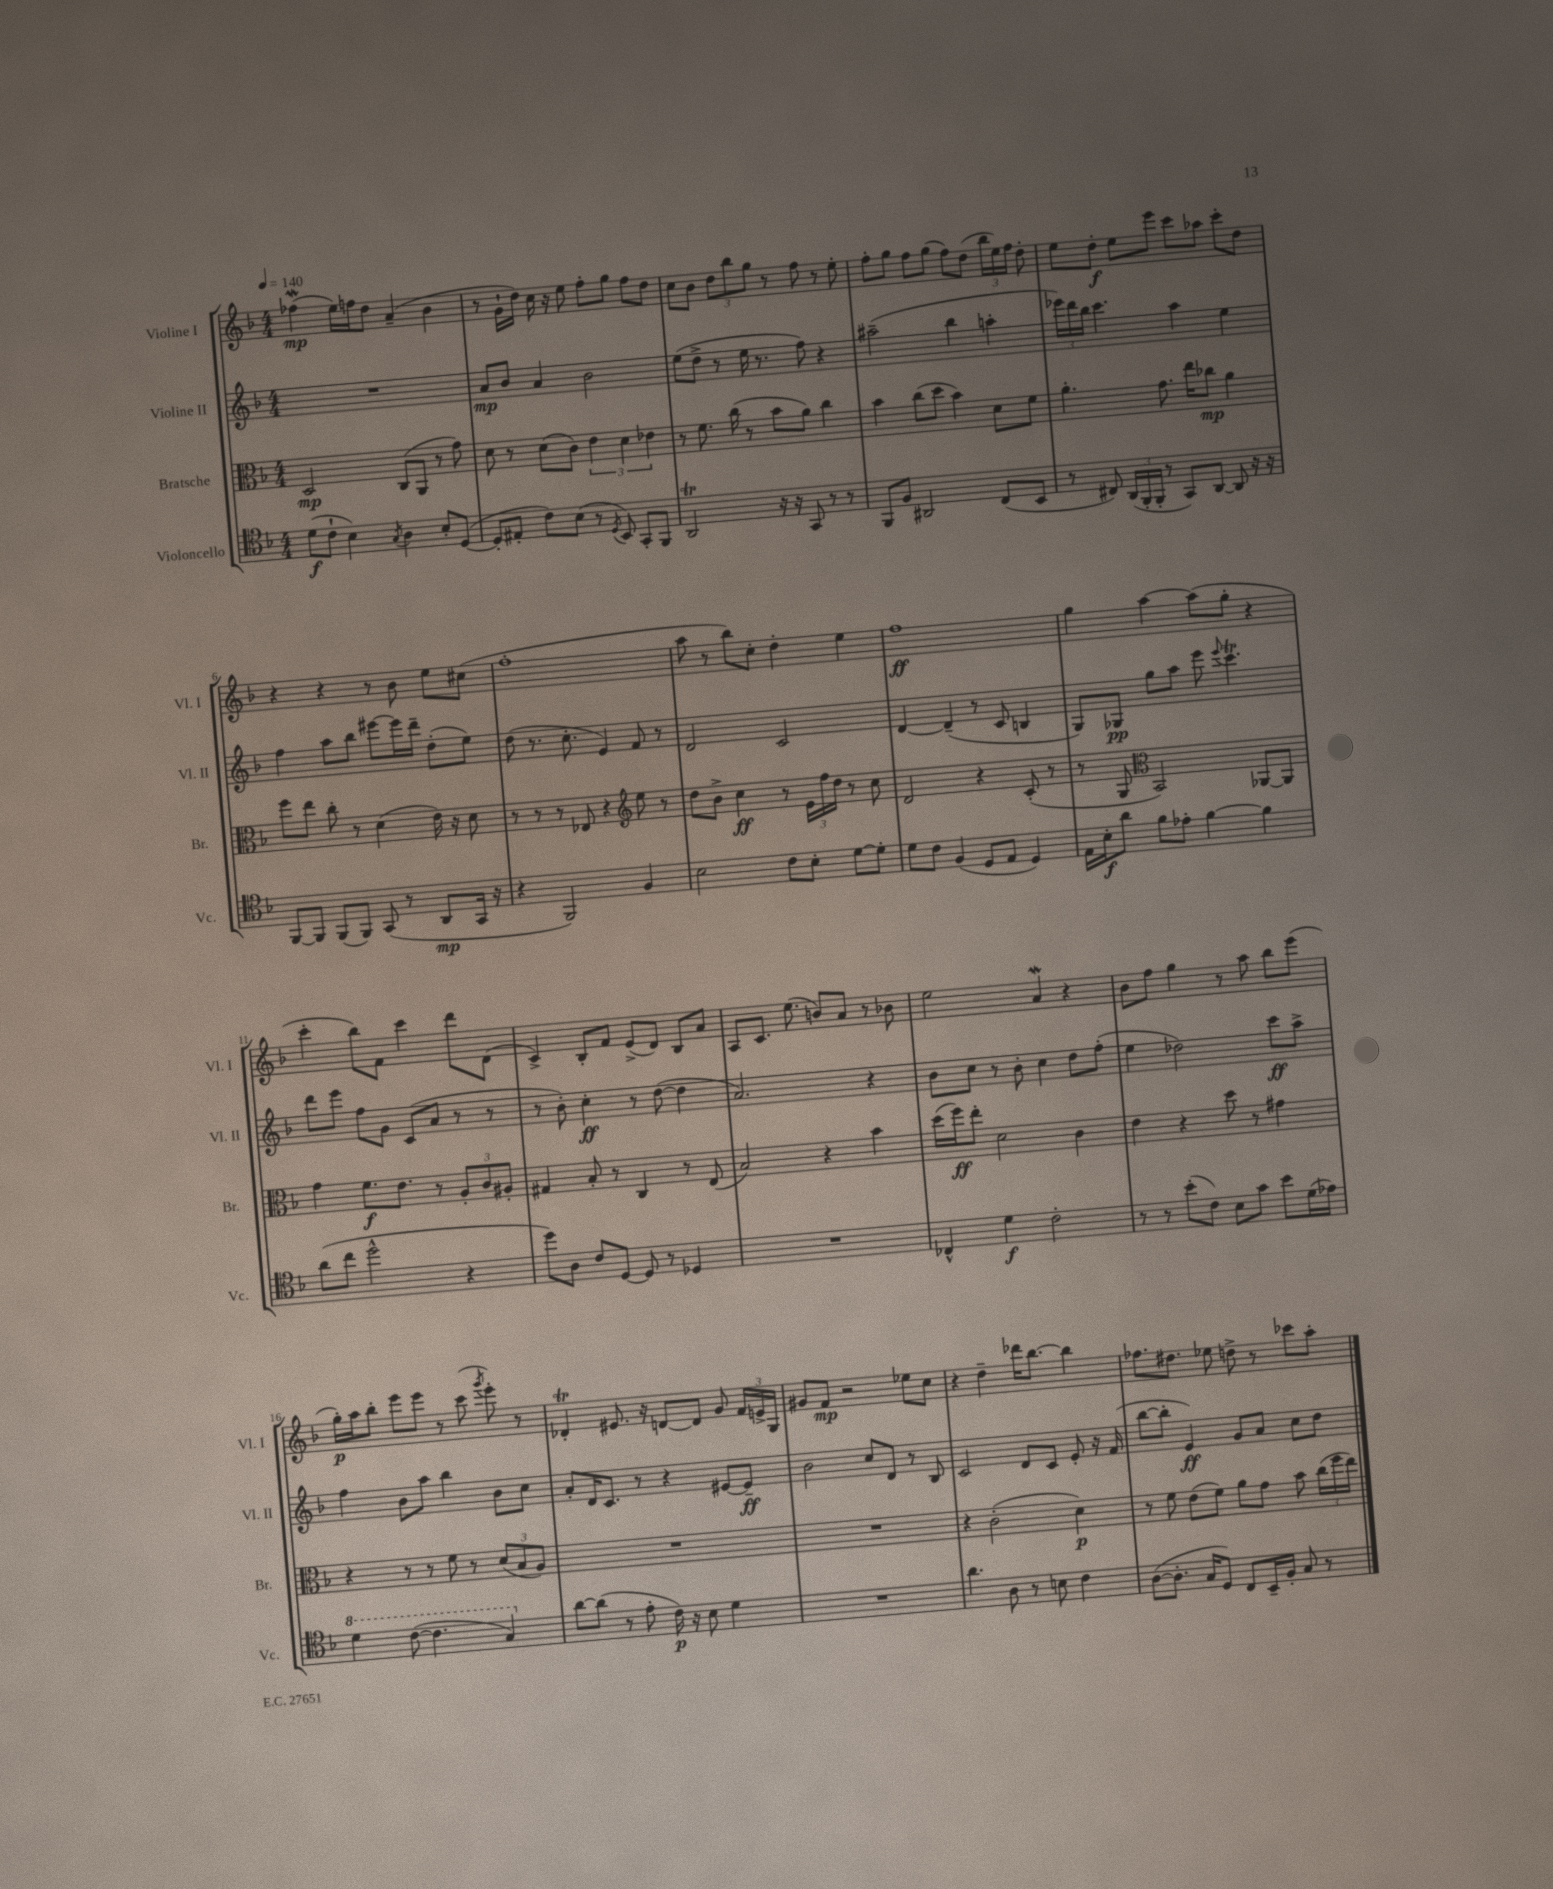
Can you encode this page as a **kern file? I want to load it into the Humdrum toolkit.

**kern	**kern	**kern	**kern
*staff4	*staff3	*staff2	*staff1
*clefC4	*clefC3	*clefG2	*clefG2
*k[b-]	*k[b-]	*k[b-]	*k[b-]
*M4/4	*M4/4	*M4/4	*M4/4
*MM140	*MM140	*MM140	*MM140
(8d	2D	1r	(4ff-
8c`	.	.	.
4B-)	.	.	16ee)
.	.	.	16ff
.	.	.	8dd
8qG	.	.	.
4A	(8C	.	(4a~
.	8AA	.	.
8B-'	8r	.	4b-
([8D	8g)	.	.
=	=	=	=
8D']	8d	8a	8r
8E#'	8r	8b-	16g`
.	.	.	16dd)
8c)	(8d	4a	16cc
.	.	.	16r
(8B-	8c)	.	8ee
8r	6e	2b-	8ff'
8qD	.	.	.
8BB-)	.	.	8gg
.	6d	.	.
8GG'	.	.	8ff
.	6e-	.	.
8FF	.	.	8dd
=	=	=	=
2AA	8r	(8ee	8cc
.	8.f	8dd^	8b-
.	.	8r	12dd
.	(16cc	.	.
.	.	.	12bb-
.	8r	16ee	.
.	.	.	12gg
.	.	8.r	.
16r	8b-	.	8r
16r	.	.	.
8GG	8a)	8ff)	8ff
8r	4cc	4r	8r
8r	.	.	8ee'
=	=	=	=
8FF	4b-	(2aa#~	8ff'
8F	.	.	8gg
2AA#	(8cc	.	8ff
.	8dd	.	(8gg
.	4b-)	4bb-	8ff)
.	.	.	(8dd
(8C	8d	4aa'	24bb-
.	.	.	24ee)
.	.	.	24ff
8BB-	8f	.	8dd'
=	=	=	=
8r	4.a'	24eee-)	8ee
.	.	24ddd	.
.	.	24bb-	.
8C#)	.	4.ccc	8dd'
(24AA	.	.	8ee
24FF'	.	.	.
24FF'	.	.	.
8r	8.g	.	8eee
8GG)	.	4aa	8ccc
.	16ee	.	.
[8AA	8cc-	.	8aa-
8AA]	4a	4ee	8ccc'
16r	.	.	8dd
16r	.	.	.
=	=	=	=
[8FF	8ff	4ff	4r
8FF]	8ee	.	.
(8FF	8cc'	8aa	4r
8FF)	8r	8bb-	.
(8GG	(4d	[8eee#	8r
8r	.	16eee#]	8b-
.	.	16ddd~	.
8AA	16e)	(8dd'	8ee
.	16r	.	.
16GG	8d	8ee)	(8cc#
16r	.	.	.
=	=	=	=
4r	8r	(8dd	1ff'
.	8r	8.r	.
2FF)	8r	.	.
.	.	8.cc'	.
.	8E-	.	.
.	4r	4e)	.
*	*clefG2	*	*
4F	8ee	8f	.
.	8r	8r	.
=	=	=	=
2B-	8dd	2d	8aa
.	8b-^	.	8r
.	4cc	.	8bb-)
.	.	.	8cc'
8c	8r	2c	4dd'
8B-'	24e	.	.
.	24ff	.	.
.	24dd	.	.
[8d	8r	.	4ee
8d']	8cc	.	.
=	=	=	=
8d	2d	[4d	1ff
8c	.	.	.
(4F	.	(4d~]	.
8D	4r	8r	.
8E	.	8c	.
4D)	(8c'	4B	.
.	8r	.	.
=	=	=	=
16E	8r	8G)	4gg
16B-'	.	.	.
8a	8G	8G-	.
*	*clefC3	*	*
8f	2BB-)	8gg	[4aa
8e-'	.	8aa	.
[4f	.	8eee	(8aa]
.	.	8qqeee	.
.	.	4.ccc	8gg'
4f]	[8AA-	.	4r
.	8AA-]	.	.
=	=	=	=
(8a	4g	8ddd	4ccc'
8cc	.	8eee	.
2dd^^	8.f	8ff	8bb-)
.	.	8g	8f
.	8.e	.	.
.	.	(8c	4ccc
.	8r	8a	.
4r	12A'	8r	8ddd
.	12c	.	.
.	.	8r	(8d
.	12A#'	.	.
=	=	=	=
8dd)	4G#	8r	4c^)
8A	.	8b-')	.
8c	8B-'	4cc'	8B-'
[8D	8r	.	8f
8D]	4C	8r	(8e^
8r	.	([8dd	8d)
4D-	8r	4dd]	8B-
.	(8E	.	8a
=	=	=	=
1r	2B-)	2.a)	8A
.	.	.	8.c
.	.	.	(8.ee
.	4r	.	8b)
.	.	.	8a
.	4b-	4r	8r
.	.	.	8b-
=	=	=	=
4C-^^	(16dd	8b-	2ee
.	16ff)	.	.
.	8ee'	8cc	.
4d	2d	8r	.
.	.	8b-'	.
2c'	.	4cc	4a
.	4c	8dd	4r
.	.	(8ff'	.
=	=	=	=
8r	4e	4ee	8b-
8r	.	.	8ff
(8b-'	4r	2dd-)	4gg
8c)	.	.	.
8B-	8dd	.	8r
8g	8r	.	8aa
8b-	4g#	8ccc	8bb-
(16d	.	8aa^	(8eee
16e-)	.	.	.
=	=	=	=
4dd	4r	4ff	16gg')
.	.	.	16aa
.	.	.	8bb-'
([8cc	8r	8b-	8eee
4.cc]	8r	8aa	8eee
.	8f	4bb-	8r
.	8r	.	(8ccc
.	.	.	8qggg
4g)	(12d	8b-	8eee')
.	12B-	.	.
.	.	8cc	8r
.	12A)	.	.
=	=	=	=
[8a	1r	8a'	4d-'
(8a]	.	16d	.
.	.	8.c	.
8r	.	.	8.e#
8e'	.	8r	.
.	.	.	16r
16c)	.	4r	[8d
16r	.	.	.
8B-	.	.	8d]
4d	.	[8e#	8g
.	.	8e#~]	24f
.	.	.	24e^
.	.	.	24G
=	=	=	=
1r	1r	2b-	8g#
.	.	.	8f
.	.	.	2r
.	.	8cc	.
.	.	8d	.
.	.	8r	8ee-
.	.	8B-	8cc
=	=	=	=
4.a	4r	2c	4r
.	(2c'	.	4dd~
8A	.	.	.
8r	.	8d	16ddd-
.	.	.	[8.bb-
8B	.	8c	.
4c	4d)	8e'	4bb-]
.	.	16r	.
.	.	(16f	.
=	=	=	=
([8A	8r	[8bb-	8.ff-
8.A']	8f	8bb-']	.
.	.	.	8.dd#
.	(8e	4e)	.
16G	.	.	.
8D)	8f)	.	8ee-
8C	8a	8g	8dd^
16BB-~	8g	8a	8r
16F'	.	.	.
8G	8b-	8cc	8ccc-
8r	(24cc	8dd	8aa'
.	24ff	.	.
.	24ee)	.	.
==	==	==	==
*-	*-	*-	*-
